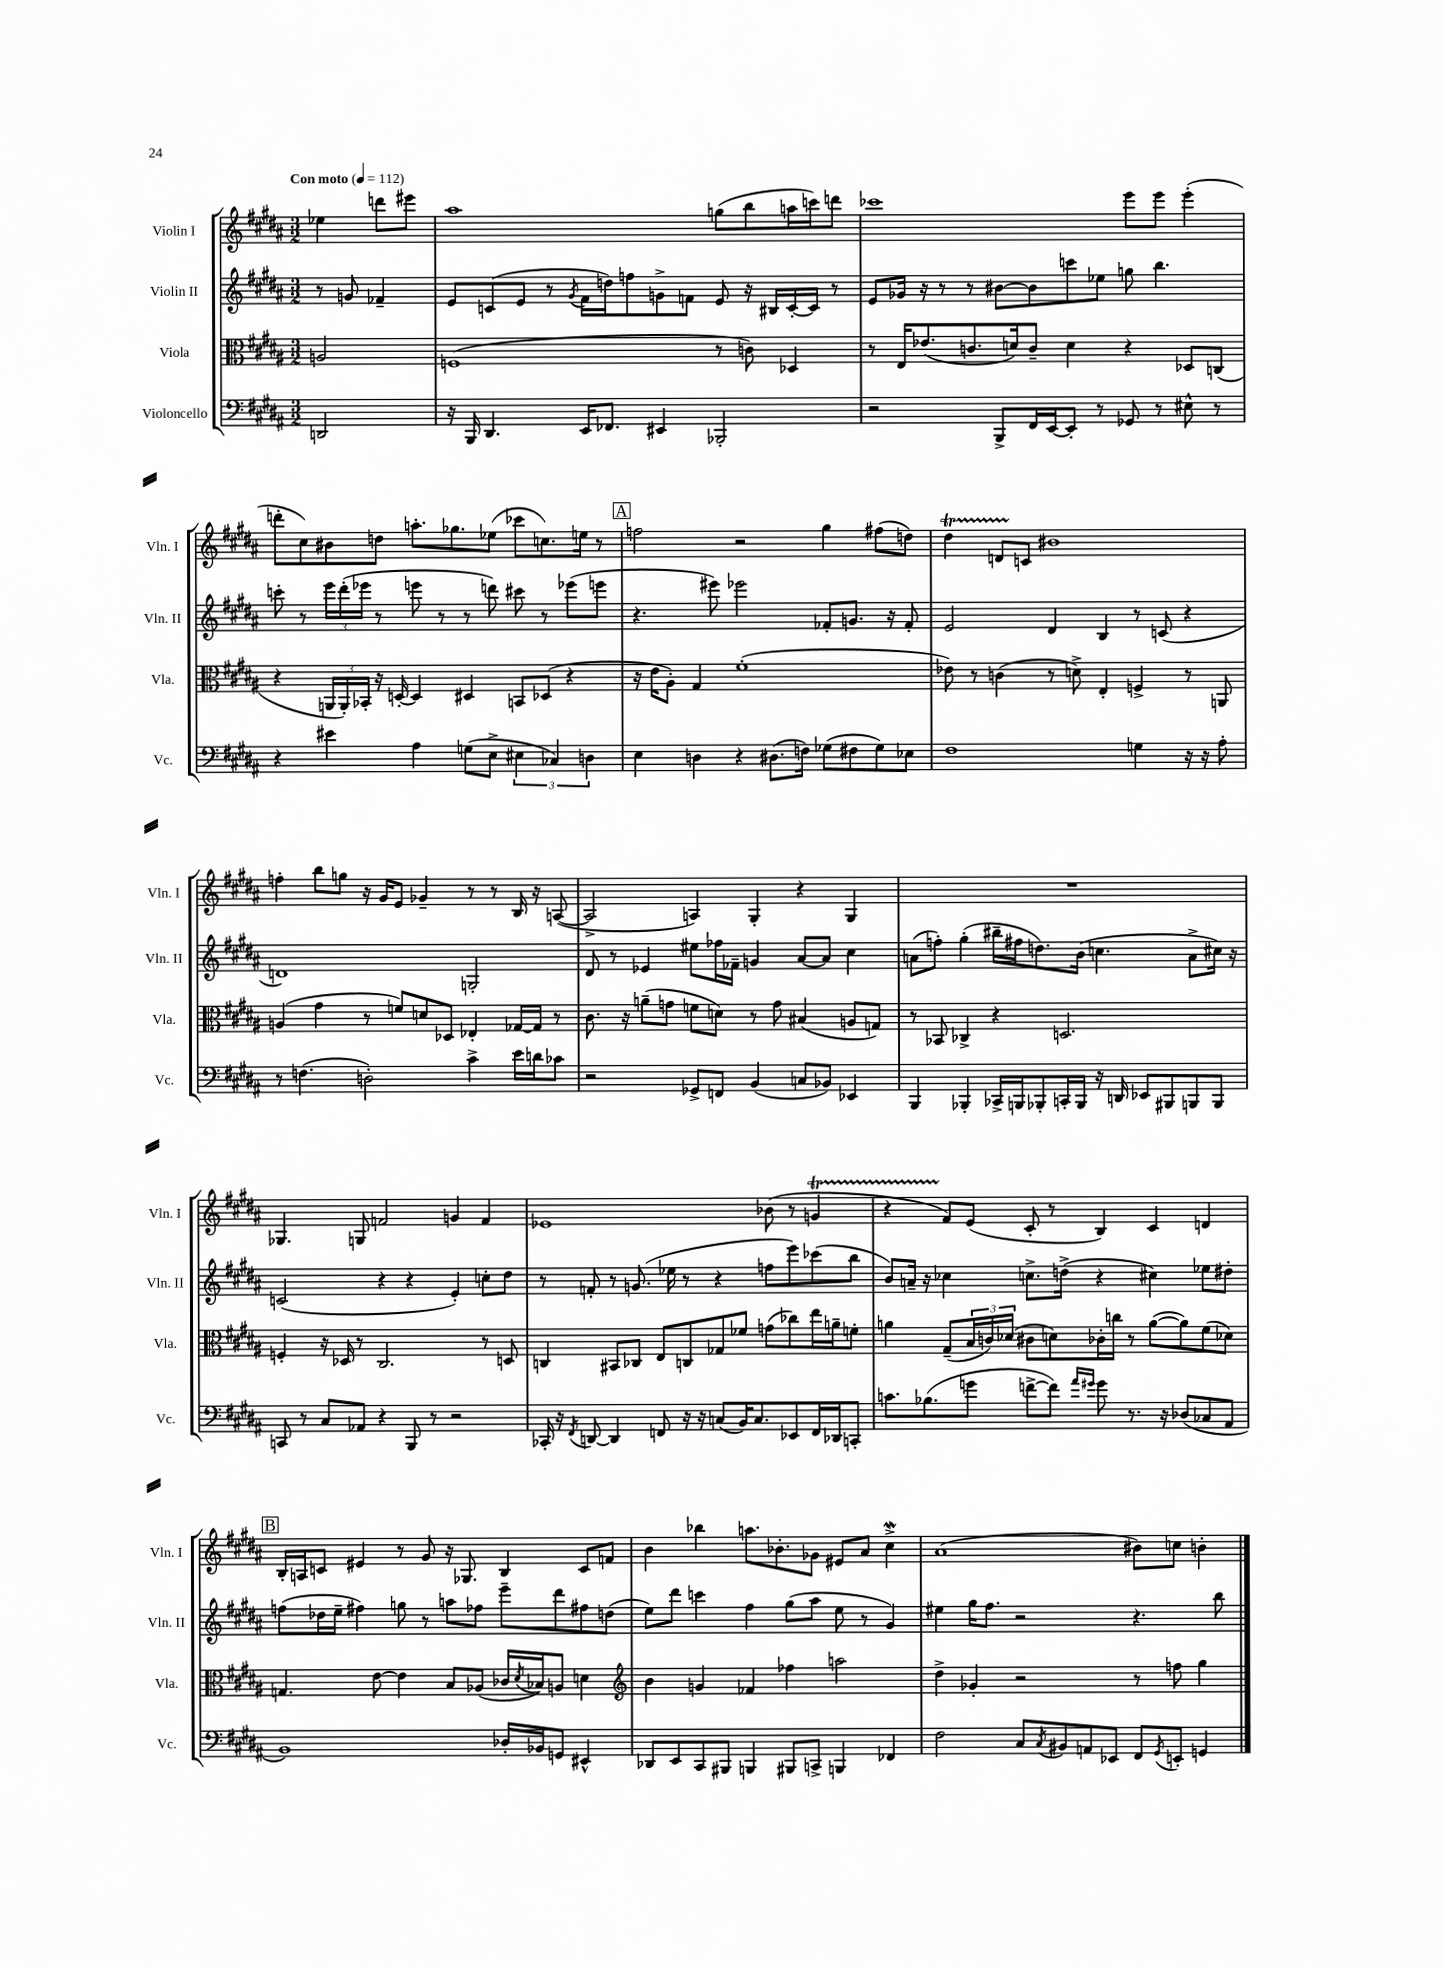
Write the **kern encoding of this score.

**kern	**kern	**kern	**kern
*staff4	*staff3	*staff2	*staff1
*clefF4	*clefC3	*clefG2	*clefG2
*k[f#c#g#d#a#]	*k[f#c#g#d#a#]	*k[f#c#g#d#a#]	*k[f#c#g#d#a#]
*M3/2	*M3/2	*M3/2	*M3/2
*MM112	*MM112	*MM112	*MM112
2DD/	2A/	8r	4ee-\
.	.	8g/	.
.	.	4f-~/	8ddd\L
.	.	.	8eee#\J
=	=	=	=
16r	(1F	8e/L	1aa#
16BBB/	.	.	.
4.DD#/	.	(8c/	.
.	.	8e/J	.
.	.	8r	.
.	.	8qg#/	.
16EE/LK	.	16f#\LL	.
8.FF-/J	.	16dd\J)	.
.	.	8ff\	.
4EE#/	.	8g^\	.
.	.	8f\J	.
2BBB-'/	8r	8e/	(8gg\L
.	8c\)	16r	8bb\
.	.	16B#/LL	.
.	4D-/	[16c'/	16aa\L
.	.	16c/]JJ	16ccc\J)
.	.	8r	8ddd\J
=	=	=	=
2r	8r	8e/L	1ccc-
.	16E/LK	16g-/Jk	.
.	(8.e-/	16r	.
.	.	8r	.
.	8.c/	8r	.
8BBB^/L	.	[8b#\L	.
.	16d/k)	.	.
16FF#/L	8c~/J	8b#\]	.
[16EE/J	.	.	.
8EE'/]J	4d\	8ccc\	.
8r	.	8ee-\J	.
8GG-/	4r	8gg\	8eee\L
8r	.	4.bb\	8eee\J
8E#^^\	8D-/L	.	(4eee'\
8r	(8C/J	.	.
=	=	=	=
4r	4r	8ccc'\	8ddd'\L
.	.	8r	8cc#\)
4e#\	24AA/LL	24eee\LL	8b#\
.	24AA'/)	(24ddd#'\	.
.	24BB-'/JJ	24eee-\JJ	.
.	16r	8r	8dd\J
.	[16D'/	.	.
4A#\	4D/]	8eee\	8.aa'\L
.	.	8r	.
.	.	.	8.gg-\
(8G\L	4D#/	8r	.
8E^\J	.	8ddd\)	(8ee-\J
6E#\	8BB/L	8ccc#\	8ccc-\L
.	(8D-/J	8r	8.cc\)
6C-/)	.	.	.
.	4r	(8eee-\L	.
.	.	.	16ee\Jk
6D\	.	.	.
.	.	8eee\J	8r
=	=	=	=
4E\	16r	4.r	2ff\
.	16e\LK	.	.
.	8A#'\J)	.	.
4D\	4G#/	.	.
.	.	8eee#\)	.
4r	(1f#'	2eee-\	2r
(8.D#\L	.	.	.
16F\Jk)	.	.	.
(8G-\L	.	8f-'/L	4gg#\
8F#\	.	8.g/J	.
8G-\)	.	.	(8ff#\L
.	.	16r	.
8E-\J	.	8f-'/	8dd\J)
=	=	=	=
1F#	8e-\)	2e/	4dd#\
.	8r	.	.
.	(4c\	.	8d/L
.	.	.	8c/J
.	8r	4d#/	1b#
.	8d^\)	.	.
.	4E'/	4B/	.
4G\	4F^/	8r	.
.	.	(8c/	.
16r	8r	4r	.
16r	.	.	.
8A#'\	8AA/	.	.
=	=	=	=
8r	(4A/	1d)	4ff'\
(4.F\	.	.	.
.	4g#\	.	8bb\L
.	.	.	8gg\J
2D'\)	8r	.	16r
.	.	.	16g#/LK
.	8f/L)	.	8e/J
.	8d/	.	4g-~/
.	8D-/J	.	.
4c#^\	4E-'/	2G'/	8r
.	.	.	8r
16e\LL	[16G-/LL	.	16B/
16d\J	16G-/]JJ	.	16r
8c-\J	8r	.	([8A/
=	=	=	=
2r	8.c#\	8d#/	2A^/]
.	.	8r	.
.	16r	.	.
.	(8a~\L	4e-/	.
.	8g\J	.	.
8GG-^/L	8f\L	8ee#\L	4A/)
8FF/J	8d\J)	16ff-\L	.
.	.	16f-~\JJ	.
(4BB/	8r	4g/	4G#'/
.	8g\	.	.
8C/L	(4B#/	[8a#/L	4r
8BB-/J)	.	8a#/]J	.
4EE-/	8A/L	4cc#\	4G#/
.	8G/J)	.	.
=	=	=	=
4BBB/	8r	(8a\L	1.r
.	8BB-/	8ff'\J)	.
4BBB-'/	4C-^/	(4gg#'\	.
16CC-^/LL	4r	16bb#~\LL	.
16BBB/J	.	16ff#\J	.
8BBB-'/	.	8.dd\)	.
16CC'/L	2.D/	.	.
16BBB-/JJ	.	(16b\Jk	.
16r	.	4.cc\	.
16DD/	.	.	.
8EE-/L	.	.	.
8BBB#/	.	.	.
8BBB/	.	8a^\L	.
8BBB/J	.	16cc#\Jk)	.
.	.	16r	.
=	=	=	=
8CC/	4F'/	(2c/	4.G-/
8r	.	.	.
8C#/L	16r	.	.
.	16D-/	.	.
8AA-/J	8r	.	8G/
4r	2.C#/	4r	2f/
8BBB/	.	4r	.
8r	.	.	.
2r	.	4e'/)	4g/
.	8r	8cc'\L	4f/
.	8D/	8dd#\J	.
=	=	=	=
16CC-'/	4C/	8r	1e-
16r	.	.	.
8qFF#/	.	.	.
[8DD/	.	8f'/	.
4DD/]	8BB#/L	8r	.
.	8C-/J	(8.g/	.
8FF/	8E/L	.	.
.	.	16ee-\	.
16r	8C/	8r	.
16r	.	.	.
(8C/L	8G-/	4r	.
16BB/K)	8f-/J	.	.
8.C/	.	.	.
.	(8g\L	8ff\L	(8b-\
8EE-/	8cc-\)	8eee\)	8r
16FF/L	16ee\L	(8ccc-\	4g/
16DD-/J	16a~\J	.	.
8CC'/J	8f'\J	8bb\J	.
=	=	=	=
8.c\L	4a\	8b/L)	4r
.	.	16a~/Jk	.
(8.B-\	.	16r	.
.	(8G#~/L	4cc-\	8f#/L)
8g\J	24B/L	.	(8e/J
.	24c/)	.	.
.	(24d-/JJ	.	.
[8f^\L	8c#\L	8.cc^\L	8c#'/
8f\]J)	8d\)	.	8r
.	.	(16dd^\Jk	.
16qqa#/LL	.	.	.
16qqg#/JJ	.	.	.
8g#\	16c-'\L	4r	4B/)
.	16cc\JJ	.	.
8.r	8r	.	.
.	([8a\L	4cc#\)	4c#/
16r	.	.	.
(8D-/L	8a\])	.	.
8C-/	(8f#\	8ee-\L	4d/
8AA#/J	8d-\J)	8dd#'\J	.
=	=	=	=
1BB)	4.G/	(8ff\L	16B'/LL
.	.	.	16A/J
.	.	16dd-\L	8c/J
.	.	16ee~\JJ	.
.	.	4ff#\)	4e#/
.	[8e\	.	.
.	4e\]	8gg\	8r
.	.	8r	8g#/
.	8B/L	8aa\L	16r
.	.	.	8.G-/
.	(8A-/J	8ff-\J	.
16D-'/LL	16c-/LL	8eee~\L	4B/
.	8qd#/	.	.
16BB-/J	16B-/J)	.	.
8GG/J	8A/J	8ddd#\	.
4EE#^^/	4d\	8ff#\	8c/L
.	.	(8dd\J	8f/J
=	=	=	=
*	*clefG2	*	*
8DD-/L	4b\	8ee\L)	4b\
8EE/	.	8ddd#\J	.
8CC#/	4g/	4ccc\	4bb-\
8BBB#/J	.	.	.
4BBB/	4f-/	4ff#\	8.aa\L
.	.	.	8.b-'\
8BBB#/L	4ff-\	(8gg#\L	.
8CC^/J	.	8aa#\J	8g-\J
4BBB/	2aa\	8ee\	8e#/L
.	.	8r	8a#/J
4FF-/	.	4g#/)	4cc#^\
=	=	=	=
2F#\	4dd#^\	4ee#\	(1a#
.	4g-'/	16gg#\LK	.
.	.	8.ff#\J	.
8C#/L	2r	2r	.
8qC#/	.	.	.
8BB#/	.	.	.
8AA/	.	.	.
8EE-/J	.	.	.
8FF#/L	8r	4.r	8b#\L)
8qGG#/	.	.	.
8EE'/J	8ff\	.	8cc\J
4GG/	4gg#\	.	4b'\
.	.	8bb\	.
==	==	==	==
*-	*-	*-	*-
